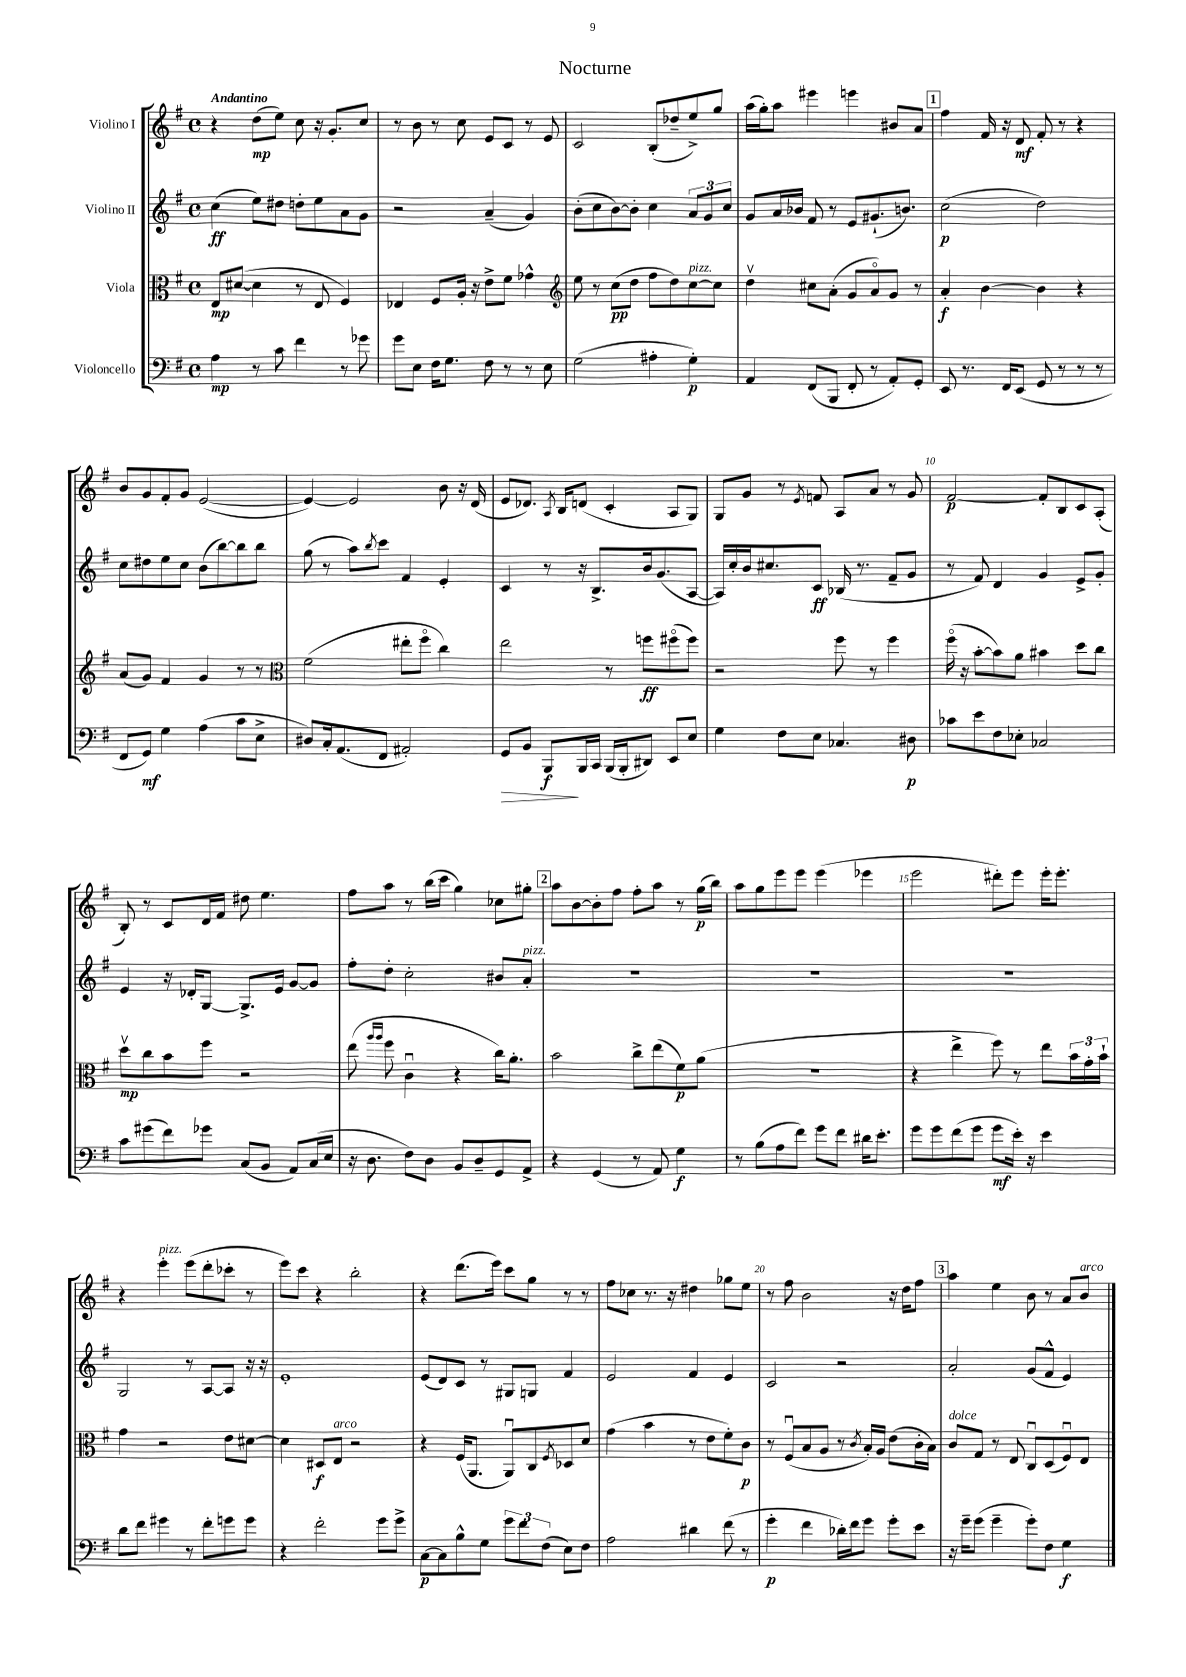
\header { title = "Nocturne" }
<<
\new StaffGroup <<
\new Staff = "s0" \with { instrumentName = "Violino I" } {
    \clef treble \key g \major \defaultTimeSignature \time 4/4 \tempo "Andantino"
    r4 d''8\mp( e''8) c''8 r16 g'8.-. c''8 |
    r8 b'8 r8 c''8 e'8 c'8 r8 e'8 |
    c'2 b8-.( des''8-- e''8->) g''8 |
    a''16( g''16-.) a''8 eis'''4 e'''4 bis'8 a'8 |
    \mark \markup { \box "1" } fis''4 fis'16 r16 d'8\mf fis'8-. r8 r4 |
    b'8 g'8 fis'8-. g'8 e'2~( |
    e'4~) e'2 b'8 r16 d'16( |
    e'8 des'8.) \acciaccatura { a8 } b16 d'8( c'4-. a8 g8) |
    g8 g'8 r8 \acciaccatura { e'8 } f'8 a8 a'8 r8 g'8 |
    fis'2~\p fis'8-. b8 c'8 a8-.( |
    b8-.) r8 c'8 d'16 fis'16 dis''8 e''4. |
    fis''8 a''8 r8 b''16( c'''16 g''4) ces''8 gis''8-. |
    \mark \markup { \box "2" } a''8 b'8~ b'8-. fis''8 fis''8-. a''8 r8 g''16\p( b''16) |
    a''8 g''8 e'''8 e'''8 e'''4( ees'''4 |
    e'''2 dis'''8-.) e'''8 e'''16-. e'''8.-. |
    r4 e'''4-.^\markup { \italic "pizz." } e'''8( d'''8-. ces'''8-. r8 |
    e'''8) c'''8 r4 b''2-. |
    r4 d'''8.( e'''16) c'''8 g''8 r8 r8 |
    fis''8 ces''8 r8. r16 dis''4 ges''8 e''8 |
    r8 fis''8 b'2 r16 d''16 fis''8 |
    \mark \markup { \box "3" } a''4 e''4 b'8 r8 a'8 b'8^\markup { \italic "arco" } \bar "|." |
}
\new Staff = "s1" \with { instrumentName = "Violino II" } {
    \clef treble \key g \major \defaultTimeSignature \time 4/4
    c''4\ff( e''8) dis''8 d''8-. e''8 a'8 g'8 |
    r2 a'4--( g'4) |
    b'8-.( c''8 b'8~) b'8-. c''4 \tuplet 3/2 { a'8 g'8 c''8 } |
    g'8 a'16 bes'16 fis'8 r8 e'8 gis'8.-!( b'8.) |
    \mark \markup { \box "1" } c''2\p( d''2) |
    c''8 dis''8 e''8 c''8 b'8( b''8~) b''8 b''8 |
    g''8( r8 a''8) \acciaccatura { b''8 } c'''8 fis'4 e'4-. |
    c'4 r8 r16 b8.-> b'16 g'8.( a8~ |
    a16) c''16-. b'16 cis''8. c'8\ff bes16( r8. fis'8-- g'8 |
    r8 fis'8) d'4 g'4 e'8-> g'8-. |
    e'4 r16 des'16-. g8~ g8.-> e'16 g'8~ g'8 |
    fis''8-. d''8-. c''2-. bis'8 a'8-.^\markup { \italic "pizz." } |
    \mark \markup { \box "2" } R1 |
    R1 |
    R1 |
    g2 r8 a8~ a8 r16 r16 |
    e'1-. |
    e'8( d'8) c'8 r8 gis8 g8 fis'4 |
    e'2 fis'4 e'4 |
    c'2 r2 |
    \mark \markup { \box "3" } a'2-. g'8( fis'8-^ e'4) \bar "|." |
}
\new Staff = "s2" \with { instrumentName = "Viola" } {
    \clef alto \key g \major \defaultTimeSignature \time 4/4
    e8\mp dis'8~( dis'4 r8 e8 fis4) |
    ees4 fis8 a16-. r16 e'8-> fis'8 ges'4-^ |
    \clef treble e''8 r8 c''8\pp( d''8 fis''8 d''8) c''8~^\markup { \italic "pizz." } c''8 |
    d''4\upbow cis''8 a'8-.( g'8 a'8\flageolet) g'8 r8 |
    \mark \markup { \box "1" } a'4-.\f b'4~ b'4 r4 |
    a'8( g'8) fis'4 g'4 r8 r8 |
    \clef alto fis'2( eis''8-. fis''8\flageolet c''4) |
    e''2 r8 f''8\ff fis''8\flageolet( fis''8) |
    r2 fis''8 r8 fis''4 |
    fis''16\flageolet( r16 b'8~-. b'8) a'8 bis'4 d''8 c''8 |
    d''8\upbow\mp c''8 b'8 fis''8 r2 |
    e''8( \grace { a''16 a''16 } fis''8 c'4\downbow r4 c''16) a'8.-. |
    \mark \markup { \box "2" } b'2 c''8-> e''8( fis'8\p) a'8( |
    R1 |
    r4 e''4-> fis''8) r8 e''8 \tuplet 3/2 { b'16 g'16-. b'16-! } |
    g'4 r2 e'8 dis'8~ |
    dis'4 dis8\f e8^\markup { \italic "arco" } r2 |
    r4 fis16( a,8. a,8\downbow) c8 \acciaccatura { fis8 } des8 d'8 |
    g'4( b'4 r8 e'8 fis'8-.) c'8\p |
    r8 fis8\downbow( b8 a8 r8 \acciaccatura { c'8 } b16-.) a16 e'8( c'16-. b16) |
    \mark \markup { \box "3" } c'8^\markup { \italic "dolce" } g8 r8 e8 c8\downbow d8( fis8\downbow) e8 \bar "|." |
}
\new Staff = "s3" \with { instrumentName = "Violoncello" } {
    \clef bass \key g \major \defaultTimeSignature \time 4/4
    a4\mp r8 c'8 fis'4 r8 ges'8 |
    g'8 e8 fis16 g8. fis8 r8 r8 e8 |
    g2( ais4-. g4-.\p) |
    a,4 fis,8( b,,8 fis,8-. r8 a,8-.) g,8-. |
    \mark \markup { \box "1" } e,8 r8. fis,16 e,8( g,8 r8 r8 r8 |
    fis,8 g,8\mf) g4 a4( c'8 e8-> |
    dis8) c16-. a,8.( fis,8 ais,2-.) |
    g,8\> b,8 b,,8\f\! b,,16 c,16 b,,16( b,,16-. dis,8) e,8 e8 |
    g4 fis8 e8 ces4. dis8\p |
    ces'8 e'8 fis8 ees8-. ces2 |
    c'8 gis'8( fis'8) ges'8 c8( b,8 a,8) c16( e16 |
    r16 d8. fis8) d8 b,8 d8-- g,8 a,8-> |
    \mark \markup { \box "2" } r4 g,4( r8 a,8) g4\f |
    r8 b8( a8 fis'8) g'8 fis'8 dis'16 e'8.-. |
    g'8 g'8 fis'8( g'8 g'8\mf e'16-.) r16 e'4 |
    d'8 fis'8 gis'4 r8 fis'8-. g'8 g'8 |
    r4 fis'2-. g'8 g'8-> |
    c8~\p c8 b8-^ g8 \tuplet 3/2 { g'8 fis'8 fis8( } e8) fis8 |
    a2 dis'4 fis'8( r8 |
    g'4-.\p fis'4 des'16-.) fis'16 g'8 g'8-. e'8 |
    \mark \markup { \box "3" } r16 g'16-- g'8( g'4-- g'8-.) fis8 g4\f \bar "|." |
}
>>
>>
\layout { \context { \Score \override BarNumber.break-visibility = ##(#f #t #t) barNumberVisibility = #(every-nth-bar-number-visible 5) } }
